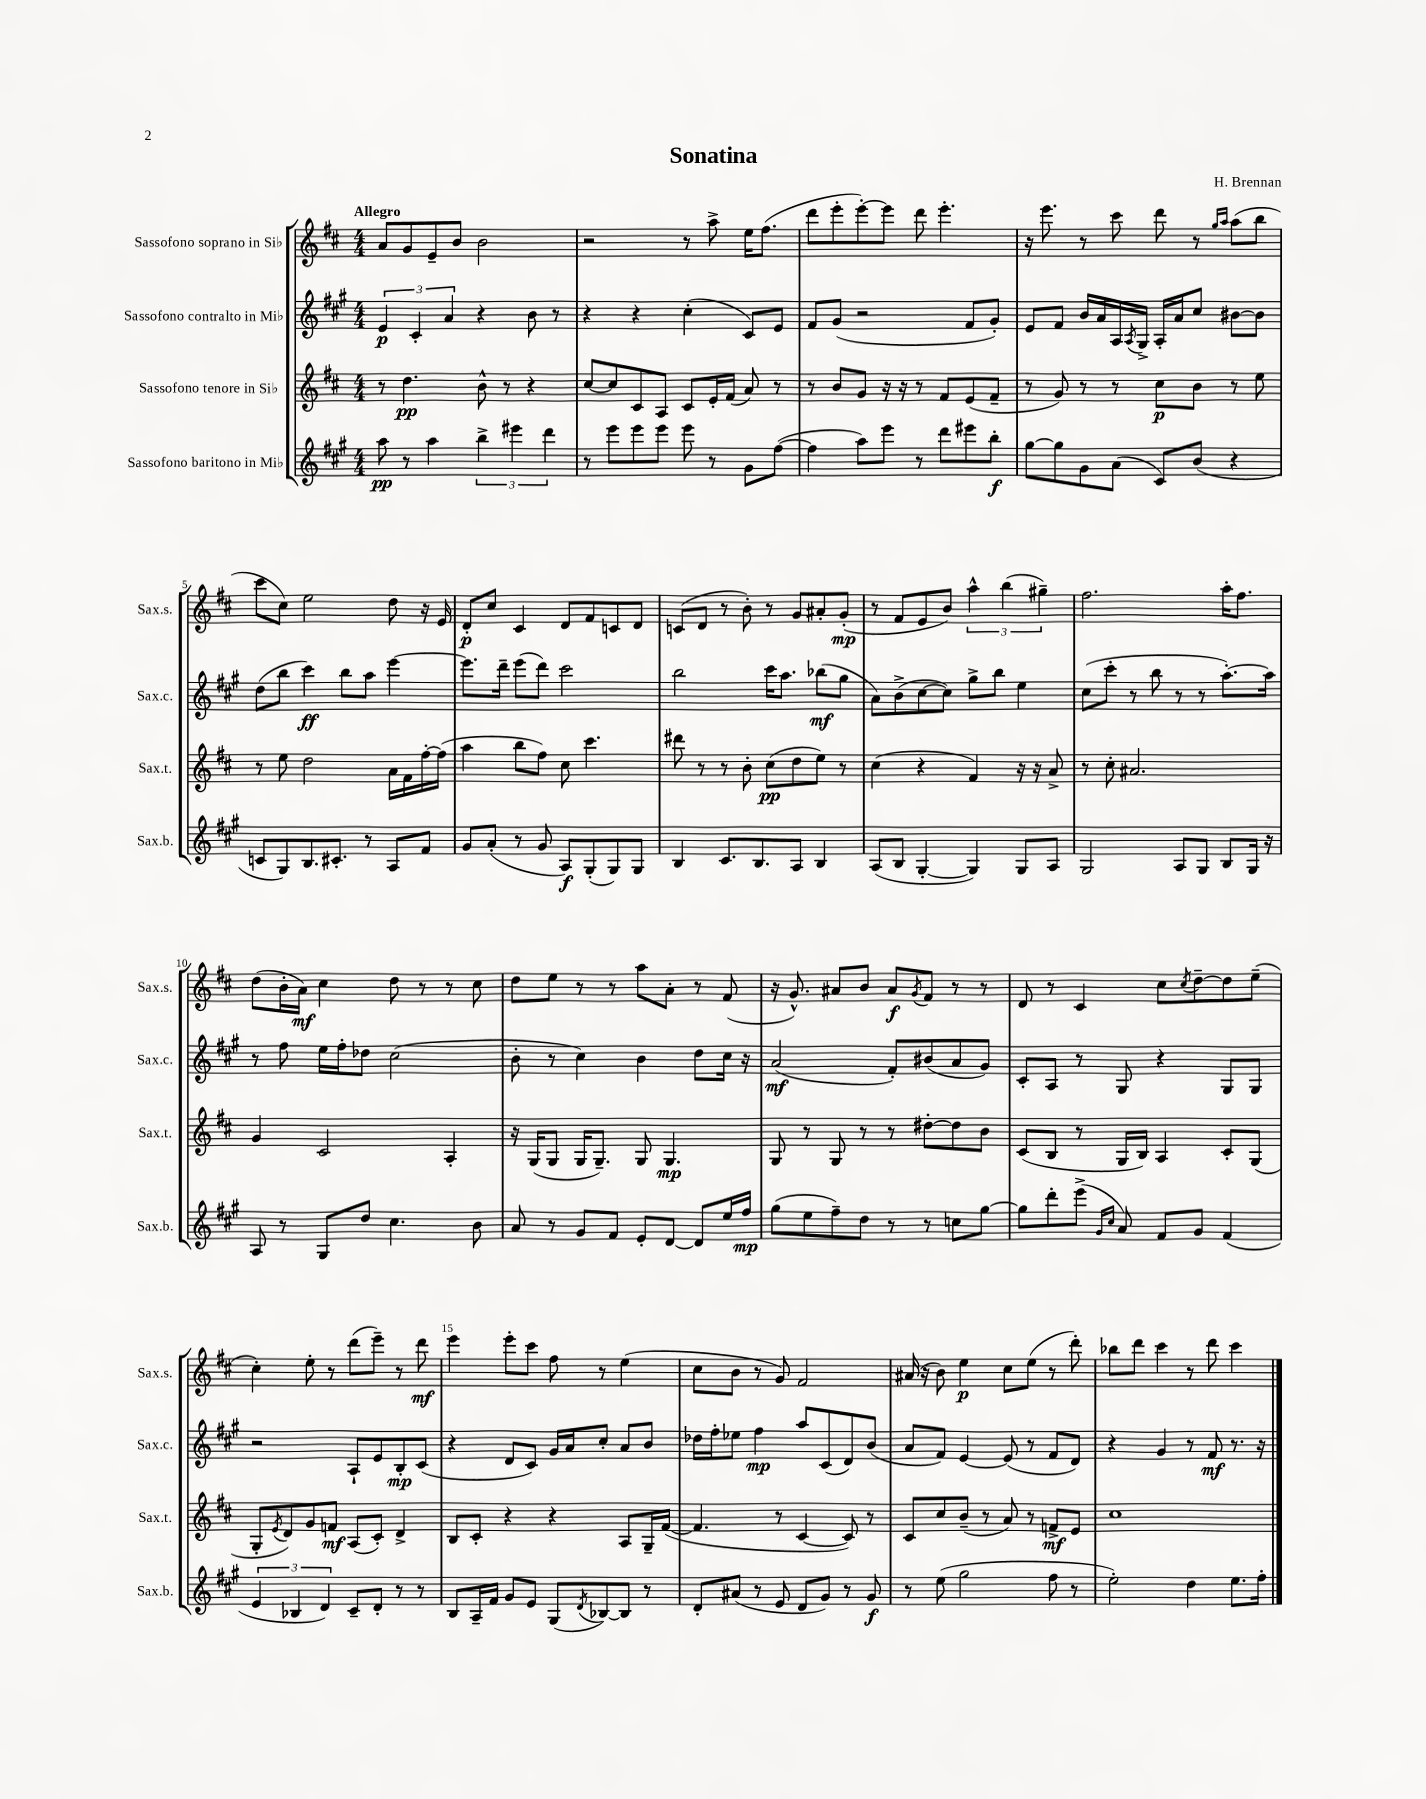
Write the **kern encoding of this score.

**kern	**dynam	**kern	**dynam	**kern	**dynam	**kern	**dynam
*part4	*part4	*part3	*part3	*part2	*part2	*part1	*part1
*staff4	*staff4	*staff3	*staff3	*staff2	*staff2	*staff1	*staff1
*I"Sassofono baritono in Mi♭	*	*I"Sassofono tenore in Si♭	*	*I"Sassofono contralto in Mi♭	*	*I"Sassofono soprano in Si♭	*
*I'Sax.b.	*	*I'Sax.t.	*	*I'Sax.c.	*	*I'Sax.s.	*
*clefG2	*	*clefG2	*	*clefG2	*	*clefG2	*
*k[f#c#g#]	*	*k[f#c#]	*	*k[f#c#g#]	*	*k[f#c#]	*
*M4/4	*	*M4/4	*	*M4/4	*	*M4/4	*
=1	=1	=1	=1	=1	=1	=1	=1
!	!	!	!	!	!	!LO:TX:a:B:t=Allegro	!
8aa\	pp	8r	.	6e/	p	8a/L	.
8r	.	4.dd\	pp	.	.	8g/	.
.	.	.	.	6c#'/	.	.	.
4aa\	.	.	.	.	.	8e~/	.
.	.	.	.	6a/	.	.	.
.	.	.	.	.	.	8b/J	.
6bb^\	.	8b^^\	.	4r	.	2b\	.
.	.	8r	.	.	.	.	.
6eee#X\	.	.	.	.	.	.	.
.	.	4r	.	8b\	.	.	.
6ddd\	.	.	.	.	.	.	.
.	.	.	.	8r	.	.	.
=2	=2	=2	=2	=2	=2	=2	=2
8r	.	[8cc#/L	.	4r	.	2r	.
8eee\L	.	8cc#/]	.	.	.	.	.
8eee\	.	8c#/	.	4r	.	.	.
8eee\J	.	8A/J	.	.	.	.	.
8eee\	.	8c#/L	.	(4cc#'\	.	8r	.
8r	.	16e'/L	.	.	.	8aa^\	.
.	.	(16f#/JJ	.	.	.	.	.
8g#\L	.	8a/)	.	8c#/L)	.	16ee\KL	.
.	.	.	.	.	.	(8.ff#\J	.
([8ff#\J	.	8r	.	8e/J	.	.	.
=3	=3	=3	=3	=3	=3	=3	=3
4ff#\]	.	8r	.	8f#/L	.	8ddd\L	.
.	.	8b/L	.	(8g#/J	.	8eee'\	.
8aa\L)	.	8g/J	.	2r	.	[8eee'\)	.
8eee\J	.	16r	.	.	.	8eee\J]	.
.	.	16r	.	.	.	.	.
8r	.	8r	.	.	.	8ddd\	.
8ddd\L	.	8f#/L	.	.	.	4.eee'\	.
8eee#X\	.	(8e/	.	8f#/L	.	.	.
8bb'\J	f	8f#~/J	.	8g#'/J)	.	.	.
=4	=4	=4	=4	=4	=4	=4	=4
[8gg#\L	.	8r	.	8e/L	.	16r	.
.	.	.	.	.	.	8.eee\	.
8gg#\]	.	8g/)	.	8f#/J	.	.	.
8g#\	.	8r	.	16b/LL	.	8r	.
.	.	.	.	16a/	.	.	.
(8a\J	.	8r	.	16A/	.	8ccc#\	.
.	.	.	.	8qA/	.	.	.
.	.	.	.	16G#^/JJ	.	.	.
8c#/L)	.	8cc#\L	p	16A'/LL	.	8ddd\	.
.	.	.	.	16a/J	.	.	.
(8b/J	.	8b\J	.	8cc#/J	.	8r	.
.	.	.	.	.	.	16qqgg/LL	.
.	.	.	.	.	.	16qqaa/JJ	.
4r	.	8r	.	[8b#X\L	.	(8aa\L	.
.	.	8ee\	.	8b#\J]	.	8bb\J	.
!!LO:LB:g=z
=5	=5	=5	=5	=5	=5	=5	=5
8cn/L	.	8r	.	(8dd\L	.	8ccc#\L	.
8G#/)	.	8ee\	.	8bb\J	.	8cc#\J)	.
8.B/	.	2dd\	.	4ccc#\)	ff	2ee\	.
8.c#X'/J	.	.	.	.	.	.	.
.	.	.	.	8bb\L	.	.	.
8r	.	.	.	8aa\J	.	.	.
8A/L	.	16a\LL	.	[4eee\	.	8dd\	.
.	.	16f#\	.	.	.	.	.
8f#/J	.	[16ff#'\	.	.	.	16r	.
.	.	(16ff#\JJ]	.	.	.	16e/	.
=6	=6	=6	=6	=6	=6	=6	=6
8g#/L	.	4aa\	.	8.eee\L]	.	8d'/L	p
(8a'/J	.	.	.	.	.	8cc#/J	.
.	.	.	.	16ddd~\Jk	.	.	.
8r	.	8bb\L	.	(8eee\L	.	4c#/	.
8g#/	.	8ff#\J)	.	8ddd\J)	.	.	.
8A/L)	f	8cc#\	.	2ccc#\	.	8d/L	.
(8G#'/	.	4.ccc#\	.	.	.	8f#/	.
8G#/)	.	.	.	.	.	8cn/	.
8G#/J	.	.	.	.	.	8d/J	.
=7	=7	=7	=7	=7	=7	=7	=7
4B/	.	8ddd#X\	.	2bb\	.	(8cn/L	.
.	.	8r	.	.	.	8d/J	.
8.c#/L	.	8r	.	.	.	8r	.
.	.	8b'\	.	.	.	8b'\)	.
8.B/	.	.	.	.	.	.	.
.	.	(8cc#\L	pp	16ccc#\KL	.	8r	.
.	.	.	.	8.aa\J	.	.	.
8A/J	.	8dd\	.	.	.	8g/L	.
4B/	.	8ee\J)	.	(8bb-X\L	mf	8a#X'/	.
.	.	8r	.	8gg#\J	.	(8g'/J	mp
=8	=8	=8	=8	=8	=8	=8	=8
(8A/L	.	(4cc#\	.	8a\L)	.	8r	.
8B/J	.	.	.	(8b^\	.	8f#/L	.
[4G#'/	.	4r	.	[8cc#\	.	8e/	.
.	.	.	.	8cc#\J])	.	8b/J)	.
4G#/])	.	4f#/)	.	8gg#^\L	.	6aa^^\	.
.	.	.	.	8bb\J	.	.	.
.	.	.	.	.	.	(6bb\	.
8G#/L	.	16r	.	4ee\	.	.	.
.	.	16r	.	.	.	.	.
.	.	.	.	.	.	6gg#X~\)	.
8A/J	.	8a^/	.	.	.	.	.
=9	=9	=9	=9	=9	=9	=9	=9
2G#/	.	8r	.	(8cc#\L	.	2.ff#\	.
.	.	8cc#'\	.	8ccc#'\J	.	.	.
.	.	2.a#X/	.	8r	.	.	.
.	.	.	.	8bb\	.	.	.
8A/L	.	.	.	8r	.	.	.
8G#/J	.	.	.	8r	.	.	.
8B/L	.	.	.	[8.aa'\L)	.	16aa'\KL	.
.	.	.	.	.	.	8.ff#\J	.
16G#/Jk	.	.	.	.	.	.	.
16r	.	.	.	16aa\Jk]	.	.	.
!!LO:LB:g=z
=10	=10	=10	=10	=10	=10	=10	=10
8A/	.	4g/	.	8r	.	(8dd\L	.
8r	.	.	.	8ff#\	.	16b'\L	.
.	.	.	.	.	.	16a\JJ)	mf
8G#/L	.	2c#/	.	16ee\LL	.	4cc#\	.
.	.	.	.	16ff#'\J	.	.	.
8dd/J	.	.	.	8dd-X\J	.	.	.
4.cc#\	.	.	.	(2cc#\	.	8dd\	.
.	.	.	.	.	.	8r	.
.	.	4A'/	.	.	.	8r	.
8b\	.	.	.	.	.	8cc#\	.
=11	=11	=11	=11	=11	=11	=11	=11
8a/	.	16r	.	8b'\	.	8dd\L	.
.	.	(16G/KL	.	.	.	.	.
8r	.	8G/J	.	8r	.	8ee\J	.
8g#/L	.	16G/KL	.	4cc#\)	.	8r	.
.	.	8.G~/J)	.	.	.	.	.
8f#/J	.	.	.	.	.	8r	.
8e'/L	.	8G/	.	4b\	.	8aa\L	.
[8d/J	.	4.G/	mp	.	.	8a'\J	.
8d/L]	.	.	.	8dd\L	.	8r	.
16ee/L	.	.	.	16cc#\Jk	.	(8f#/	.
16ff#/JJ	mp	.	.	16r	.	.	.
=12	=12	=12	=12	=12	=12	=12	=12
(8gg#\L	.	8G/	.	(2a/	mf	16r	.
.	.	.	.	.	.	8.g^^/)	.
8ee\	.	8r	.	.	.	.	.
8ff#~\)	.	8G/	.	.	.	8a#X/L	.
8dd\J	.	8r	.	.	.	8b/J	.
8r	.	8r	.	8f#'/L)	.	8a#/L	f
.	.	.	.	.	.	8qg/	.
8r	.	[8dd#X'\L	.	(8b#X/	.	8f#/J	.
8ccn\L	.	8dd#\]	.	8a/	.	8r	.
[8gg#\J	.	8b\J	.	8g#/J)	.	8r	.
=13	=13	=13	=13	=13	=13	=13	=13
8gg#\L]	.	(8c#/L	.	8c#'/L	.	8d/	.
8ddd'\	.	8B/J	.	8A/J	.	8r	.
(8eee^\J	.	8r	.	8r	.	4c#/	.
16qqg#/LL	.	.	.	.	.	.	.
16qqcc#/JJ	.	.	.	.	.	.	.
8a/)	.	16G/LL	.	8G#/	.	.	.
.	.	16B/JJ)	.	.	.	.	.
8f#/L	.	4A/	.	4r	.	8cc#\L	.
.	.	.	.	.	.	8qcc#/	.
8g#/J	.	.	.	.	.	[8dd~\	.
(4f#/	.	8c#'/L	.	8G#/L	.	8dd\]	.
.	.	(8G/J	.	8G#/J	.	(8ee~\J	.
!!LO:LB:g=z
=14	=14	=14	=14	=14	=14	=14	=14
6e/	.	8G'/L	.	2r	.	4cc#'\)	.
.	.	8qe/	.	.	.	.	.
.	.	8d/)	.	.	.	.	.
6B-X/	.	.	.	.	.	.	.
.	.	8g/	.	.	.	8ee'\	.
6d/)	.	.	.	.	.	.	.
.	.	8fn/J	mf	.	.	8r	.
8c#~/L	.	(8A/L	.	8A`/L	.	(8ddd\L	.
8d'/J	.	8c#'/J)	.	8e/	.	8eee~\J)	.
8r	.	4d^/	.	8B'/	mp	8r	.
8r	.	.	.	(8c#/J	.	8ddd\	mf
=15	=15	=15	=15	=15	=15	=15	=15
8B/L	.	8B/L	.	4r	.	4eee\	.
16A~/L	.	8c#'/J	.	.	.	.	.
16f#/JJ	.	.	.	.	.	.	.
8g#/L	.	4r	.	8d/L	.	8eee'\L	.
8e/J	.	.	.	8c#/J)	.	8ccc#\J	.
(8G#/L	.	4r	.	16g#/LL	.	8ff#\	.
.	.	.	.	16a/J	.	.	.
8qd/	.	.	.	.	.	.	.
[8B-X/)	.	.	.	8cc#'/J	.	8r	.
8B-/J]	.	8A/L	.	8a/L	.	(4ee\	.
8r	.	16G~/L	.	8b/J	.	.	.
.	.	([16f#/JJ	.	.	.	.	.
=16	=16	=16	=16	=16	=16	=16	=16
8d'/L	.	4.f#/]	.	16dd-X\LL	.	8cc#\L	.
.	.	.	.	16ff#'\J	.	.	.
(8a#X/J	.	.	.	8ee-X\J	.	8b\J	.
8r	.	.	.	4ff#\	mp	8r	.
8e/	.	8r	.	.	.	8g/)	.
8d/L	.	[4c#/	.	8aa/L	.	2f#/	.
8g#/J)	.	.	.	(8c#/	.	.	.
8r	.	8c#/])	.	8d/)	.	.	.
8g#/	f	8r	.	(8b/J	.	.	.
=17	=17	=17	=17	=17	=17	=17	=17
8r	.	8c#/L	.	8a/L	.	(16a#X/	.
.	.	.	.	.	.	16r	.
(8ee\	.	8cc#/	.	8f#/J)	.	8b\)	.
2gg#\	.	(8b~/J	.	[4e/	.	4ee\	p
.	.	8r	.	.	.	.	.
.	.	8a/)	.	(8e/]	.	8cc#\L	.
.	.	8r	.	8r	.	(8ee\J	.
8ff#\	.	8fn^/L	mf	8f#/L	.	8r	.
8r	.	8e/J	.	8d/J)	.	8ddd'\)	.
=18	=18	=18	=18	=18	=18	=18	=18
2ee'\)	.	1cc#	.	4r	.	8bb-X\L	.
.	.	.	.	.	.	8ddd\J	.
.	.	.	.	4g#/	.	4ccc#\	.
4dd\	.	.	.	8r	.	8r	.
.	.	.	.	8f#/	mf	8ddd\	.
8.ee\L	.	.	.	8.r	.	4ccc#\	.
16ff#'\Jk	.	.	.	16r	.	.	.
==	==	==	==	==	==	==	==
*-	*-	*-	*-	*-	*-	*-	*-
